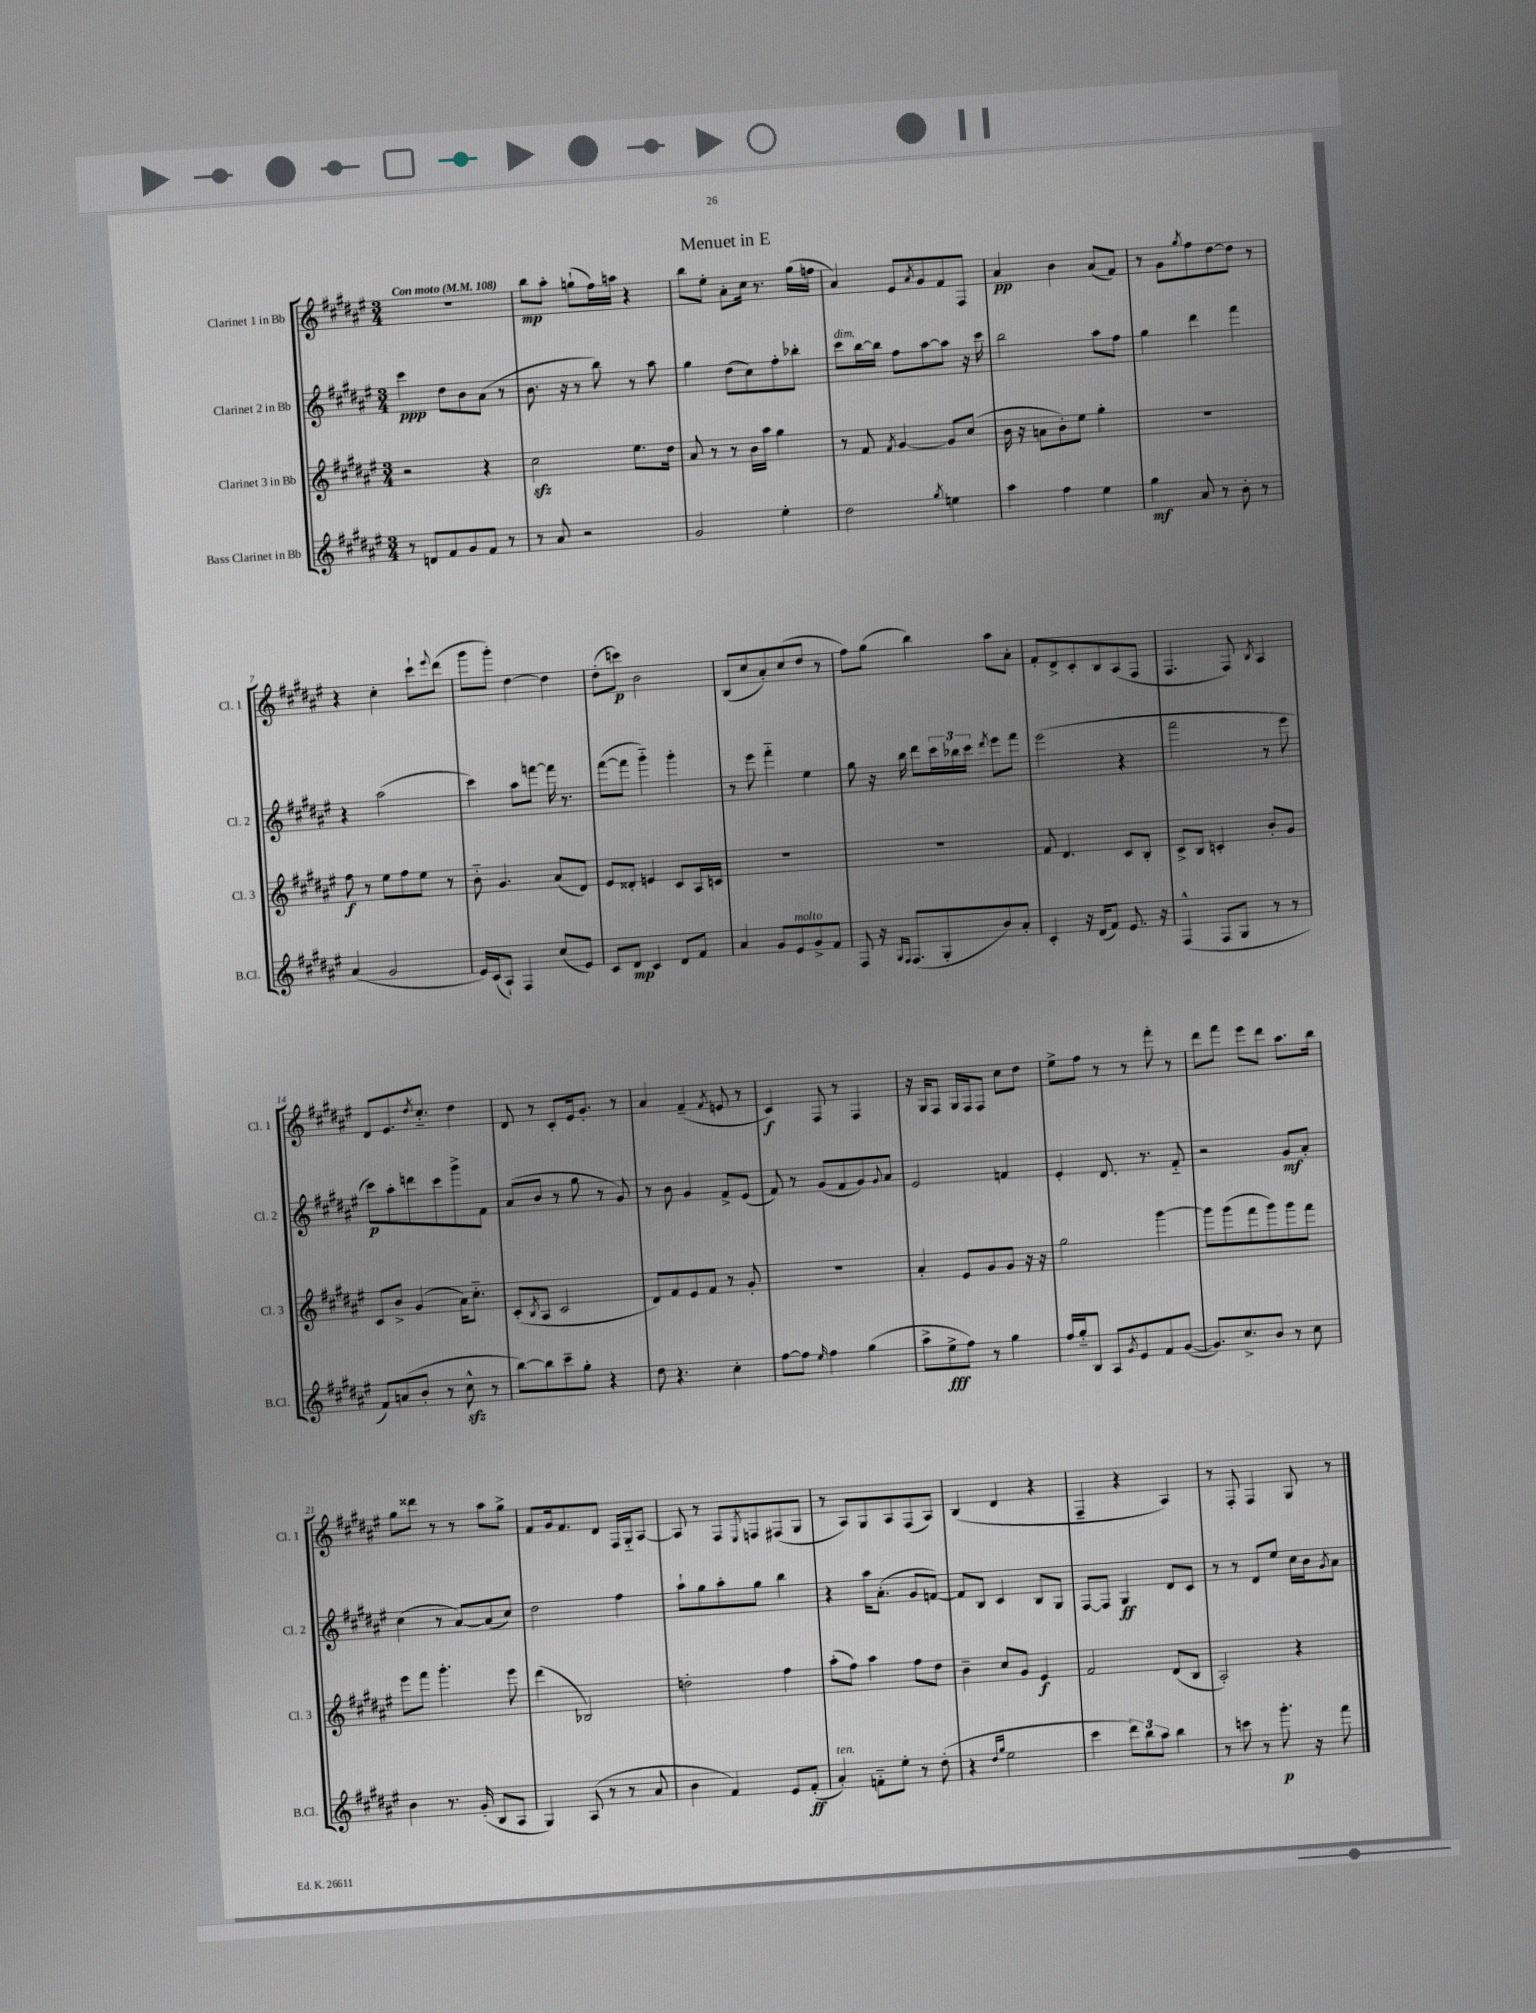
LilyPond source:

\header { title = "Menuet in E" }
<<
\new StaffGroup <<
\new Staff = "s0" \with { instrumentName = "Clarinet 1 in Bb" shortInstrumentName = "Cl. 1" } {
    \clef treble \key fis \major \numericTimeSignature \time 3/4 \tempo "Con moto" 4 = 108
    R2. |
    b''8\mp ais''8-. g''8-!( fis''16) a''16 r4 |
    b''8 eis''8-. ais'8-. cis''16 r8. gis''16( f''16 |
    ais'4) eis'8 \acciaccatura { ais'8 } gis'8 fis'8 fis8 |
    ais'4\pp b'4 ais'8( fis'8) |
    r8 gis'8 \acciaccatura { gis''8 } fis''8 dis''8~ dis''8 r8 |
    r4 cis''4-. cis'''8-! \appoggiatura { eis'''8 } dis'''8( |
    gis'''8 gis'''8-.) dis''4~ dis''4 |
    dis''8-.( c'''8\p) b'2 |
    b8( cis''8 ais'8-.) cis''8( dis''8 r8 |
    fis''8) gis''8( b''4) ais''8 ais'8-. |
    fis'8-. dis'8-> cis'8-. b8 ais8( fis8 |
    fis4. fis8) \acciaccatura { b8 } ais4 |
    dis'8 eis'8. \acciaccatura { dis''8 } cis''8.-_ dis''4 |
    dis'8 r8 cis'8-. eis'16 gis'8.-. r8 |
    ais'4 fis'4--( \acciaccatura { fis'8 } e'8 r8 |
    cis'4\f) fis8 r8 fis4 |
    r16 gis16 fis8 gis16 fis16 fis8 cis''8 dis''8 |
    eis''8-> fis''8 r8 r8 fis'''8-. r8 |
    dis'''8 fis'''8 eis'''8 dis'''8 ais''8. b''16 |
    gis''8 disis'''8 r8 r8 ais''8 gis''8-> |
    fis'8 gis'16 fis'8. dis'8 fis16 gis16-_ ais8~ |
    ais8 r8 fis8 \acciaccatura { eis8 } f8 fis8( gis8 |
    r8 ais8) gis8 ais8 fis8( ais8) |
    b4( dis'4 r4 |
    fis4-- r4 ais4) |
    r8 fis8-. fis4 gis8 r8 \bar "|." |
}
\new Staff = "s1" \with { instrumentName = "Clarinet 2 in Bb" shortInstrumentName = "Cl. 2" } {
    \clef treble \key fis \major \numericTimeSignature \time 3/4
    cis'''4\ppp dis''8 b'8 ais'8( r8 |
    b'8. r16 r8 b''8) r8 ais''8 |
    gis''4 dis''8( cis''8) fis''8-. bes''8-. |
    cis'''8^\markup { \italic "dim." } b''16~ b''16 fis''8 ais''8~ ais''8 r16 cis'''16 |
    b''2 ais''8 fis''8 |
    gis''4 dis'''4 fis'''4 |
    r4 ais''2( |
    cis'''4) ais''8 f'''8~ f'''16 r8. |
    fis'''8~( fis'''8 gis'''4-_) gis'''4-. |
    r8 eis'''8 fis'''4-_ eis''4 |
    gis''8 r16 b''16 dis'''8 \tuplet 3/2 { cis'''16 bes''16 cis'''16 } \acciaccatura { dis'''8 } eis'''8 fis'''8 |
    eis'''2( r4 |
    fis'''2 r8 eis'''8 |
    cis'''8\p) ais''8-. d'''8 cis'''8 gis'''8-> fis'8 |
    ais'8( b'8 r8 gis''8 r8 gis'8) |
    r8 b'8 gis'4 fis'8-> eis'8( |
    fis'8) r8 gis'8( fis'8 gis'8) \appoggiatura { gis'8 } ais'8 |
    eis'2 f'4 |
    eis'4-. dis'8. r8. fis'8-_ |
    r2 gis'8\mf ais'8-. |
    cis''4( r8 ais'8~) ais'8( cis''8) |
    dis''2 fis''4 |
    ais''8-! gis''8 ais''8-. gis''8 b''4 |
    r4 ais''16 ais'8.-.( gis'8 f'8~) |
    f'8 b8 cis'4 b8 gis8 |
    fis8~ fis8 gis4\ff dis'8 cis'8 |
    r8 r8 dis'8 eis''8 cis''16 b'16 \acciaccatura { gis'8 } ais'8 \bar "|." |
}
\new Staff = "s2" \with { instrumentName = "Clarinet 3 in Bb" shortInstrumentName = "Cl. 3" } {
    \clef treble \key fis \major \numericTimeSignature \time 3/4
    r2 r4 |
    cis''2\sfz eis''8. dis''16 |
    ais'8 r8 r8 b'16 ais''16 gis''4 |
    r8 fis'8 \acciaccatura { fis'8 } gis'4~ gis'8 cis''8( |
    b'16 r16 a'8 b'8-.) eis''8 gis''4-. |
    R2. |
    fis''8\f r8 eis''8 fis''8 eis''8 r8 |
    b'8-_ gis'4. ais'8( dis'8) |
    eis'8 disis'8-. e'4 cis'8 ais16 c'16 |
    R2. |
    R2. |
    fis'8 dis'4. cis'8 b8-. |
    cis'8-> b8 c'4-. b'8-. gis'8 |
    cis'8 b'8-> gis'4( ais'16) cis''8.-_ |
    cis'8-.( \acciaccatura { b8 } ais8 cis'2 |
    dis'8) fis'8 eis'8 fis'8 r8 gis'8-. |
    R2. |
    ais'4-. eis'8 gis'8 gis'8 r16 r16 |
    gis''2 gis'''4~ |
    gis'''8 gis'''8( fis'''8 gis'''8) gis'''8 fis'''8 |
    eis'''8 fis'''8 gis'''4.-. eis'''8 |
    dis'''4( bes2) |
    d''2-. fis''4 |
    ais''8-.( fis''8) ais''4 fis''8 dis''8 |
    b'4-- cis''8 gis'8 eis'4\f |
    fis'2 dis'8( b8 |
    ais2-.) r4 \bar "|." |
}
\new Staff = "s3" \with { instrumentName = "Bass Clarinet in Bb" shortInstrumentName = "B.Cl." } {
    \clef treble \key fis \major \numericTimeSignature \time 3/4
    r8 d'8 fis'8 gis'8 fis'8 r8 |
    r8 ais'8 r2 |
    gis'2 eis''4-. |
    dis''2 \acciaccatura { gis''8 } e''4 |
    ais''4 fis''4 eis''4 |
    gis''4\mf ais'8 r8 b'8-. r8 |
    ais'4( gis'2 |
    eis'16) cis'16( ais8-!) fis4 cis''8( eis'8) |
    cis'8 dis'8\mp cis'4 dis'8 fis'8 |
    ais'4 gis'8 eis'8^\markup { \italic "molto" } gis'8-> fis'8 |
    fis8 r16 \grace { gis16 fis16 } fis8.( gis8-. b'8) ais'8-. |
    cis'4-. r16 dis'16( fis'8) eis'8. r16 |
    fis4-^( fis8 gis8 r8 r8 |
    fis'8) a'8( b'8-. r8 cis''8-^\sfz r8 |
    b''8~) b''8 cis'''8-- gis''8-. r4 |
    dis''8 r4. cis''4-. |
    fis''8~ fis''8 \grace { eis''16 } fis''4 gis''4( |
    ais''8-> eis''8->\fff fis''8) r8 gis''4 |
    fis''16 gis''16-_ b8 ais8 \acciaccatura { gis'8 } eis'8 fis'8 gis'8~( |
    gis'8.) cis''8.-> b'8 r8 cis''8 |
    b'4 r8. gis'16-.( b8 ais8 |
    gis4) ais8( r8 r8 ais'8 |
    b'4 fis'4) eis'8 fis'8-.\ff( |
    ais'4-.^\markup { \italic "ten." }) f'8-_ eis''8-. r8 dis''8-.( |
    r4 \grace { dis''16 gis''16 } eis''2 |
    cis'''4 \tuplet 3/2 { dis'''8) b''8 ais''8 } b''4 |
    r8 c'''8 r8 gis'''8.-.\p r16 fis'''8 \bar "|." |
}
>>
>>
